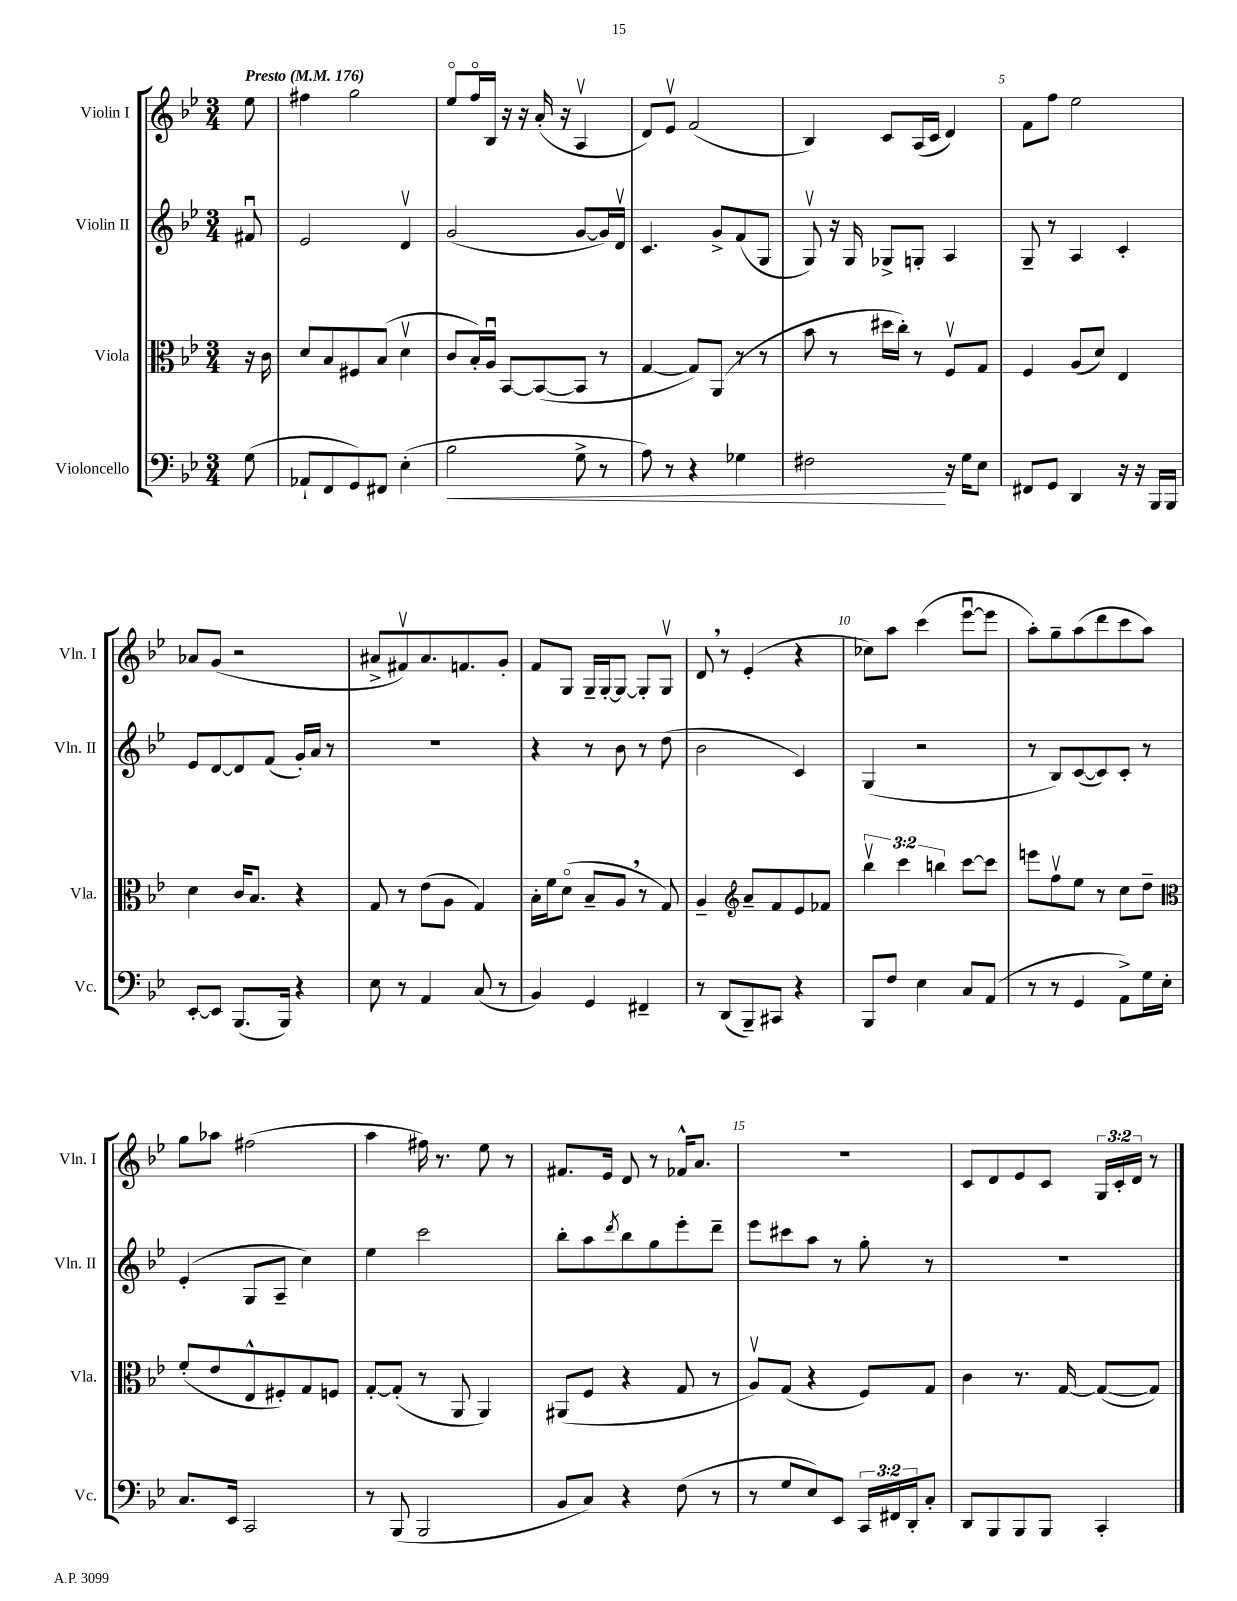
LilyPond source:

<<
\new StaffGroup <<
\new Staff = "s0" \with { instrumentName = "Violin I" shortInstrumentName = "Vln. I" } {
    \clef treble \key bes \major \numericTimeSignature \time 3/4 \override Staff.TupletNumber.text = #tuplet-number::calc-fraction-text \partial 8 \tempo "Presto" 4 = 176
    ees''8 |
    fis''4 g''2 |
    ees''8\flageolet f''16\flageolet bes16 r16 r16 a'16-.( r16 a4\upbow |
    d'8) ees'8\upbow f'2( |
    bes4) c'8 a16( c'16 d'4) |
    f'8 f''8 ees''2 |
    aes'8 g'8( r2 |
    ais'8-> fis'8\upbow) ais'8. f'8. g'8-. |
    f'8 g8 g16-- g16~-. g8~ g8-. g8\upbow |
    d'8 \breathe r8 ees'4-.( r4 |
    ces''8) a''8 c'''4( ees'''8~\downbow ees'''8 |
    a''8-.) g''8-- a''8( d'''8 c'''8 a''8) |
    g''8 aes''8 fis''2( |
    a''4 fis''16) r8. ees''8 r8 |
    fis'8. ees'16 d'8 r8 fes'16-^ a'8. |
    R2. |
    c'8 d'8 ees'8 c'8 \tuplet 3/2 { g16 c'16-. d'16 } r8 \bar "|." |
}
\new Staff = "s1" \with { instrumentName = "Violin II" shortInstrumentName = "Vln. II" } {
    \clef treble \key bes \major \numericTimeSignature \time 3/4 \partial 8
    fis'8\downbow |
    ees'2 d'4\upbow |
    g'2( g'8~ g'16) d'16\upbow |
    c'4. g'8-> f'8( g8 |
    g8\upbow) r16 g16 ges8-> g8-. a4 |
    g8-- r8 a4 c'4-. |
    ees'8 d'8~ d'8 f'8( g'16-.) a'16 r8 |
    R2. |
    r4 r8 bes'8 r8 d''8( |
    bes'2 c'4) |
    g4( r2 |
    r8 bes8) c'8~( c'8) c'8-. r8 |
    ees'4-.( g8 a8-- c''4) |
    ees''4 c'''2 |
    bes''8-. a''8 \acciaccatura { d'''8 } bes''8 g''8 ees'''8-. d'''8-- |
    ees'''8 cis'''8 a''8 r8 g''8-. r8 |
    R2. \bar "|." |
}
\new Staff = "s2" \with { instrumentName = "Viola" shortInstrumentName = "Vla." } {
    \clef alto \key bes \major \numericTimeSignature \time 3/4 \override Staff.TupletNumber.text = #tuplet-number::calc-fraction-text \partial 8
    r16 c'16 |
    d'8 bes8 fis8 bes8( d'4\upbow |
    c'8 bes16-.) a16\downbow bes,8~ bes,8~( bes,8 r8 |
    g4~ g8) a,8( r8 r8 |
    bes'8 r8 dis''16 c''16-.) r8 f8\upbow g8 |
    f4 a8( d'8) ees4 |
    d'4 c'16 bes8. r4 |
    g8 r8 ees'8( a8 g4) |
    bes16-. f'16 d'8\flageolet( bes8-- a8 \breathe r8 g8) |
    a4-- \clef treble a'8-- f'8 ees'8 fes'8 |
    \tuplet 3/2 { bes''4\upbow c'''4 b''4 } c'''8~ c'''8 |
    e'''8 f''8\upbow ees''8 r8 c''8 d''8-- |
    \clef alto f'8-.( ees'8 ees8-^ fis8-.) g8 f8 |
    g8~-. g8-.( r8 a,8 a,4) |
    ais,8( f8 r4 g8 r8 |
    a8\upbow) g8( r4 f8) g8 |
    c'4 r8. g16~ g8~( g8) \bar "|." |
}
\new Staff = "s3" \with { instrumentName = "Violoncello" shortInstrumentName = "Vc." } {
    \clef bass \key bes \major \numericTimeSignature \time 3/4 \override Staff.TupletNumber.text = #tuplet-number::calc-fraction-text \partial 8
    g8( |
    aes,8-! f,8 g,8) fis,8 ees4-.( |
    bes2\< g8-> r8 |
    a8) r8 r4 ges4 |
    fis2\! r16 g16 ees8 |
    fis,8 g,8 d,4 r16 r16 bes,,16 bes,,16 |
    ees,8~-. ees,8 bes,,8.( bes,,16) r4 |
    ees8 r8 a,4 c8( r8 |
    bes,4) g,4 fis,4-- |
    r8 d,8( bes,,8--) cis,8 r4 |
    bes,,8 f8 ees4 c8 a,8( |
    r8 r8 g,4 a,8->) g16 ees16-. |
    c8. ees,16 c,2 |
    r8 bes,,8( bes,,2 |
    bes,8 c8) r4 f8( r8 |
    r8 g8 ees8) ees,8 \tuplet 3/2 { c,16 fis,16 d,16-. } c8-. |
    d,8 bes,,8 bes,,8 bes,,8 c,4-. \bar "|." |
}
>>
>>
\layout { \context { \Score \override BarNumber.break-visibility = ##(#f #t #t) barNumberVisibility = #(every-nth-bar-number-visible 5) } }
